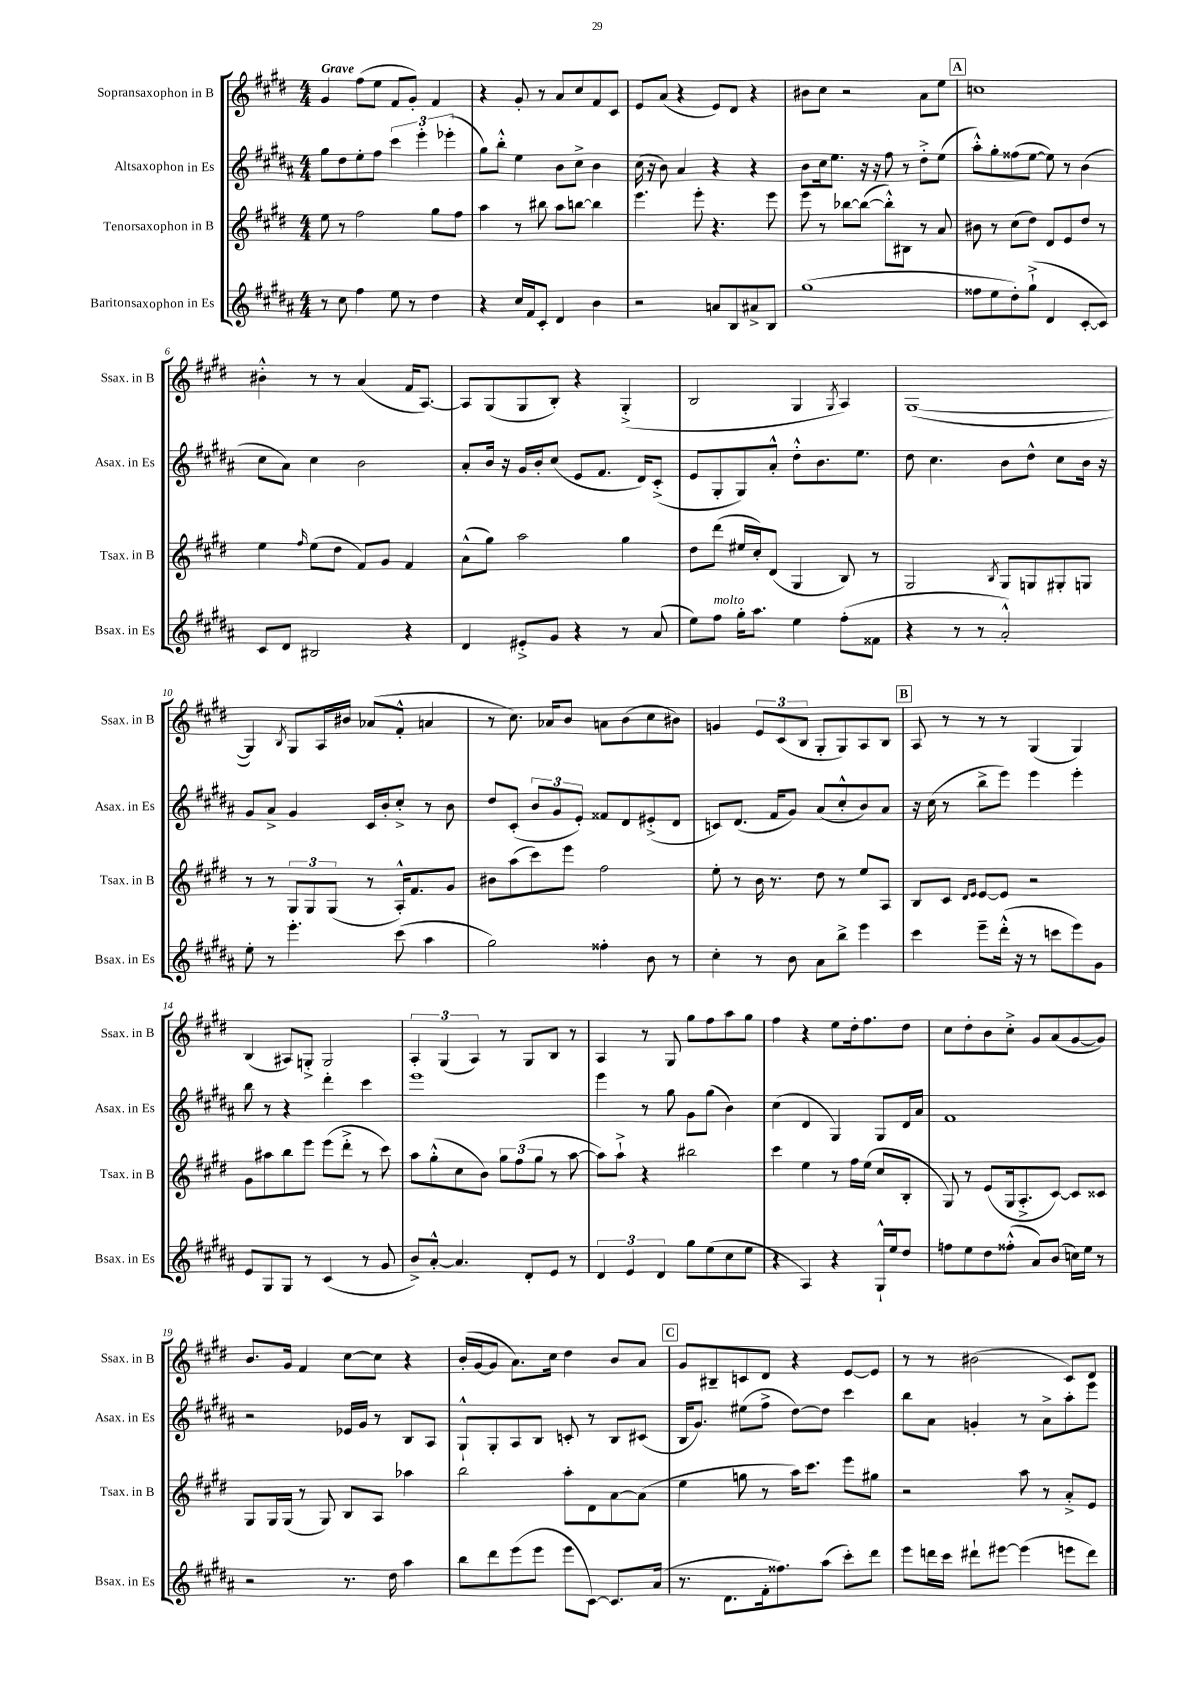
<<
\new StaffGroup <<
\new Staff = "s0" \with { instrumentName = "Sopransaxophon in B" shortInstrumentName = "Ssax. in B" } {
    \clef treble \key e \major \numericTimeSignature \time 4/4 \tempo "Grave"
    gis'4 fis''8( e''8 fis'8 gis'8-.) fis'4 |
    r4 gis'8-. r8 a'8 cis''8 fis'8 cis'8 |
    e'8 a'8( r4 e'8) dis'8 r4 |
    bis'8 cis''8 r2 a'8 e''8 |
    \mark \markup { \box "A" } c''1 |
    bis'4-.-^ r8 r8 a'4( fis'16 a8.~) |
    a8 gis8( gis8 b8-.) r4 gis4-.->( |
    b2 gis4 \acciaccatura { gis8 } a4) |
    gis1~( |
    gis4) \acciaccatura { b8 } gis8 a16 bis'16 aes'8( fis'8-.-^ a'4 |
    r8 cis''8.) aes'16 b'8 a'8 b'8( cis''8 bis'8) |
    g'4 \tuplet 3/2 { e'8 cis'8( b8 } gis8-. gis8) a8 b8 |
    \mark \markup { \box "B" } a8 r8 r8 r8 gis4( gis4) |
    b4( ais8) g8-.-> g2 |
    \tuplet 3/2 { a4-. gis4( a4) } r8 gis8 b8 r8 |
    a4 r8 gis8 gis''8 fis''8 a''8 gis''8 |
    fis''4 r4 e''8 dis''16-. fis''8. dis''8 |
    cis''8 dis''8-. b'8 cis''8-.-> gis'8 a'8( gis'8~ gis'8) |
    b'8. gis'16 fis'4 cis''8~ cis''8 r4 |
    b'16-.( gis'16~ gis'8 a'8.) cis''16 dis''4 b'8 a'8 |
    \mark \markup { \box "C" } gis'8 bis8-- c'8 dis'8 r4 e'8~ e'8 |
    r8 r8 bis'2( cis'8) dis'8 \bar "|." |
}
\new Staff = "s1" \with { instrumentName = "Altsaxophon in Es" shortInstrumentName = "Asax. in Es" } {
    \clef treble \key b \major \numericTimeSignature \time 4/4
    gis''8 dis''8 e''8-. fis''8 \tuplet 3/2 { cis'''4 e'''4-. ees'''4-.( } |
    gis''8) b''8-.-^ e''4 b'8 cis''8-> b'4 |
    cis''16( r16 b'8) ais'4 r4 r4 |
    b'8 cis''16 e''8. r16 r16 fis''8 r8 dis''8-.-> e''8( |
    \mark \markup { \box "A" } ais''8-.-^) gis''8-. fisis''8( e''8~ e''8) r8 b'4( |
    cis''8 ais'8) cis''4 b'2 |
    ais'8-. b'16 r16 gis'16 b'16-. cis''8( e'8 fis'8. dis'16) cis'8-.->( |
    e'8 gis8-. gis8) ais'8-.-^ dis''8-.-^ b'8. e''8. |
    dis''8 cis''4. b'8 dis''8-^ cis''8 b'16 r16 |
    gis'8 ais'8-> gis'4 cis'16 b'16-. cis''8-.-> r8 b'8 |
    dis''8 cis'8-.( \tuplet 3/2 { b'8 gis'8 e'8-.) } fisis'8 dis'8 eis'8-.->( dis'8 |
    c'8) dis'8.( fis'16 gis'8) ais'8( cis''8-.-^ b'8) ais'8 |
    \mark \markup { \box "B" } r16 cis''16( r8 b''8-> e'''8) e'''4 e'''4-. |
    b''8 r8 r4 dis'''4-. cis'''4 |
    e'''1 |
    e'''4 r8 gis''8 gis'8 gis''8( b'4) |
    cis''4( dis'4 gis4) gis8 dis'16 ais'16 |
    fis'1 |
    r2 ees'16 gis'16 r8 b8 ais8 |
    gis8-!-^ gis8-. ais8 b8 c'8-. r8 b8 cis'8( |
    \mark \markup { \box "C" } b16 gis'8.) eis''8( fis''8-> dis''8~) dis''8 cis'''4 |
    b''8 ais'8 g'4-. r8 ais'8-> ais''8-. e'''8 \bar "|." |
}
\new Staff = "s2" \with { instrumentName = "Tenorsaxophon in B" shortInstrumentName = "Tsax. in B" } {
    \clef treble \key e \major \numericTimeSignature \time 4/4
    e''8 r8 fis''2 gis''8 fis''8 |
    a''4 r8 bis''8 a''8 b''8~ b''4 |
    e'''4. e'''8-. r4. e'''8 |
    e'''8 r8 bes''8~ bes''8~( bes''8-.-^) bis8 r8 a'8 |
    \mark \markup { \box "A" } bis'8 r8 cis''8( dis''8) dis'8 e'8 dis''8 r8 |
    e''4 \grace { fis''16 } e''8( dis''8 fis'8) gis'8 fis'4 |
    a'8-^( gis''8) a''2 gis''4 |
    dis''8 dis'''8( eis''16 cis''16-.) dis'8( gis4 b8) r8 |
    gis2 \acciaccatura { b8 } gis8 g8 gis8-. g8 |
    r8 r8 \tuplet 3/2 { gis8 gis8 gis8( } r8 a16-.-^) fis'8. gis'8 |
    bis'8 a''8( cis'''8) e'''8 fis''2 |
    e''8-. r8 b'16 r8. dis''8 r8 e''8 a8 |
    \mark \markup { \box "B" } b8 cis'8 \grace { dis'16 e'16 } e'8~ e'8 r2 |
    gis'8 ais''8 b''8 e'''8 e'''8( dis'''8-.-> r8 cis'''8) |
    a''8 gis''8-.-^( cis''8 b'8) \tuplet 3/2 { gis''8 fis''8( gis''8 } r8 a''8~ |
    a''8) a''8-!-> r4 bis''2 |
    cis'''4 e''4 r8 fis''16 e''16( cis''8 b8-. |
    gis8) r8 e'8( gis16 a8.-.-> cis'8~) cis'8 cisis'8 |
    gis8 gis16 gis16( r8 gis8) b8 a8 aes''4 |
    b''2 a''8-. dis'8 a'8~ a'8( |
    \mark \markup { \box "C" } e''4 g''8 r8 a''16) cis'''8. e'''8 gis''8 |
    r2 a''8 r8 a'8-.-> e'8 \bar "|." |
}
\new Staff = "s3" \with { instrumentName = "Baritonsaxophon in Es" shortInstrumentName = "Bsax. in Es" } {
    \clef treble \key b \major \numericTimeSignature \time 4/4
    r8 cis''8 fis''4 e''8 r8 dis''4 |
    r4 cis''16 fis'16 cis'8-. dis'4 b'4 |
    r2 a'8 b8 ais'8-> b8 |
    gis''1( |
    \mark \markup { \box "A" } fisis''8 e''8 dis''8-.) gis''8-!->( dis'4 cis'8~-. cis'8) |
    cis'8 dis'8 bis2 r4 |
    dis'4 eis'8-.-> gis'8 r4 r8 ais'8( |
    e''8) fis''8^\markup { \italic "molto" } gis''16-. ais''8. e''4 fis''8-.( fisis'8 |
    r4 r8 r8 ais'2-.-^) |
    e''8-. r8 e'''4.-. cis'''8( ais''4 |
    gis''2) fisis''4-. b'8 r8 |
    cis''4-. r8 b'8 ais'8 b''8-> e'''4 |
    \mark \markup { \box "B" } cis'''4 e'''8-- dis'''16-.-^( r16 r8 c'''8 e'''8) gis'8 |
    e'8 gis8 gis8 r8 cis'4( r8 gis'8 |
    b'8->) ais'8~-.-^ ais'4. dis'8-. e'8 r8 |
    \tuplet 3/2 { dis'4 e'4 dis'4 } gis''8 e''8( cis''8 e''8 |
    r4 ais4) r4 gis16-!-^ e''16 dis''8 |
    f''8 e''8 dis''8 fisis''8-.-^( ais'8) b'8( c''16) e''16 r8 |
    r2 r8. dis''16 ais''4 |
    b''8 dis'''8 e'''8( e'''8 e'''8 cis'8~) cis'8. ais'16( |
    \mark \markup { \box "C" } r8. dis'8. fis'16-. fisis''8.) ais''8( cis'''8-.) dis'''8 |
    e'''8 d'''16 cis'''16 dis'''8-! eis'''8~ eis'''4( e'''8 dis'''8) \bar "|." |
}
>>
>>
